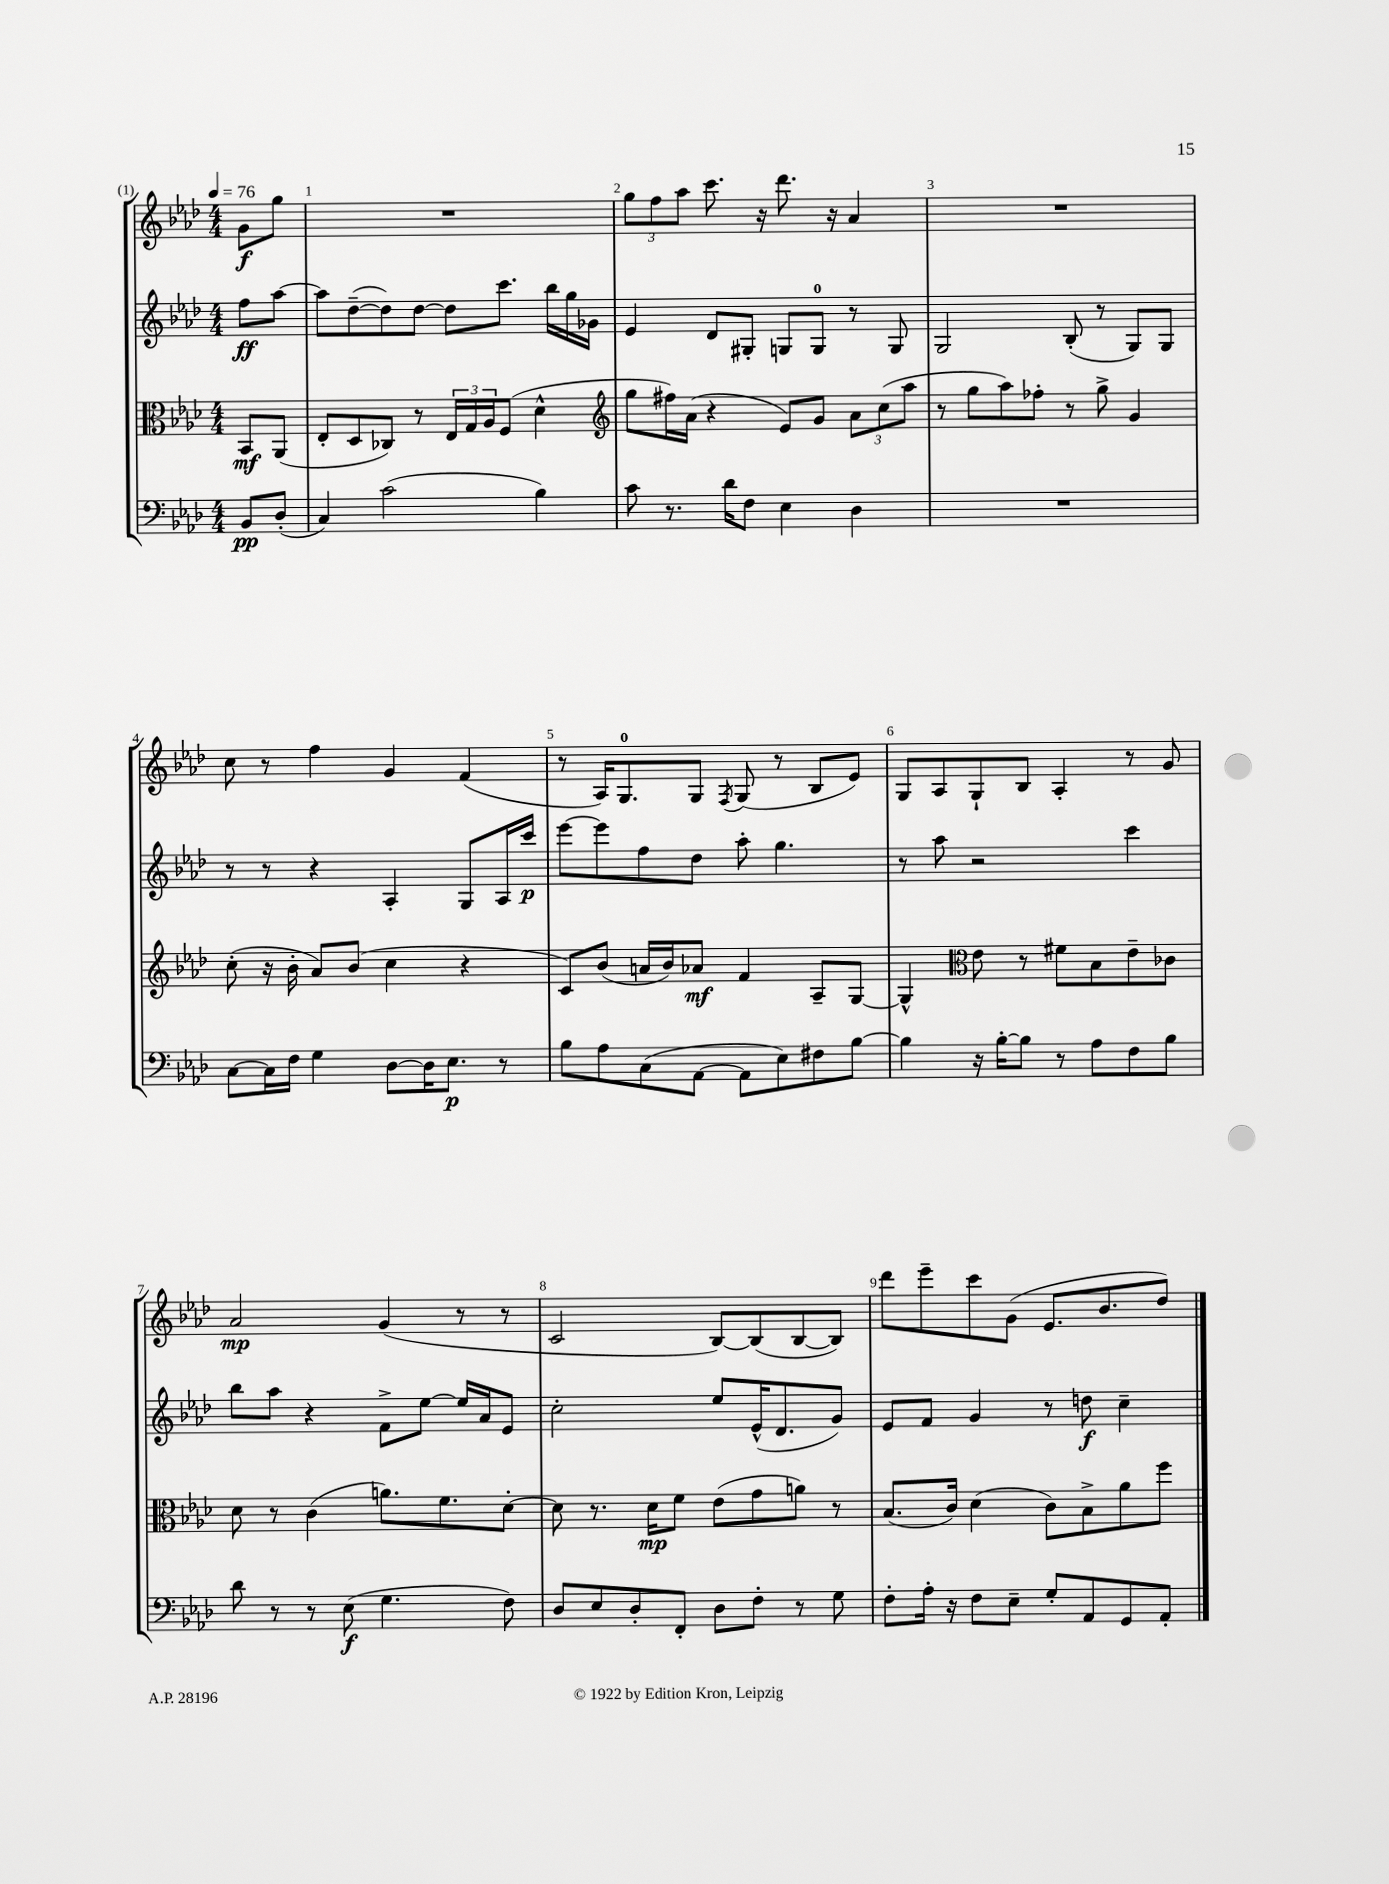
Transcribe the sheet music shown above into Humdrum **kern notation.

**kern	**kern	**kern	**kern
*staff4	*staff3	*staff2	*staff1
*clefF4	*clefC3	*clefG2	*clefG2
*k[b-e-a-d-]	*k[b-e-a-d-]	*k[b-e-a-d-]	*k[b-e-a-d-]
*M4/4	*M4/4	*M4/4	*M4/4
*MM76	*MM76	*MM76	*MM76
8BB-	8BB-	8ff	8g
(8D-'	(8AA-	[8aa-	8gg
=	=	=	=
4C)	8E-'	8aa-]	1r
.	8D-	([8dd-~	.
(2c	8C-)	8dd-])	.
.	8r	[8dd-	.
.	24E-	8dd-]	.
.	24G	.	.
.	24A-	.	.
.	(8F	8.ccc	.
4B-)	4d-^^	.	.
.	.	16bb-	.
.	.	16gg	.
.	.	16g-	.
=	=	=	=
*	*clefG2	*	*
8c	8gg	4e-	12gg
.	.	.	12ff
8.r	16ff#)	.	.
.	.	.	12aa-
.	(16a-	.	.
.	4r	8d-	8.ccc
16d-	.	.	.
8F	.	8G#'	.
.	.	.	16r
4E-	8e-)	8G	8.ddd-
.	8g	8G	.
.	.	.	16r
4D-	12a-	8r	4a-
.	(12cc	.	.
.	.	8G	.
.	12aa-	.	.
=	=	=	=
1r	8r	2G	1r
.	8gg	.	.
.	8aa-)	.	.
.	8ff-'	.	.
.	8r	(8B-'	.
.	8gg^	8r	.
.	4g	8G)	.
.	.	8G	.
=	=	=	=
[8C	(8cc'	8r	8cc
16C]	16r	8r	8r
16F	16b-'	.	.
4G	8a-)	4r	4ff
.	(8b-	.	.
[8D-	4cc	4A-'	4g
16D-]	.	.	.
8.E-	.	.	.
.	4r	8G	(4f
8r	.	16A-	.
.	.	16ccc	.
=	=	=	=
8B-	8c)	[8eee-	8r
8A-	(8b-	8eee-]	16A-)
.	.	.	8.G
(8C	16a	8ff	.
.	16b-)	.	.
[8AA-	8a-	8dd-	8G
.	.	.	8qF
8AA-]	4f	8aa-'	(8G
8E-)	.	4.gg	8r
8F#	8A-~	.	8B-
[8B-	[8G	.	8e-)
=	=	=	=
4B-]	4G^^]	8r	8G
.	.	8aa-	8A-
*	*clefC3	*	*
16r	8e-	2r	8G`
[16B-'	.	.	.
8B-]	8r	.	8B-
8r	8f#	.	4A-'
8A-	8B-	.	.
8F	8e-~	4ccc	8r
8B-	8c-	.	8g
=	=	=	=
8d-	8d-	8bb-	2a-
8r	8r	8aa-	.
8r	(4c	4r	.
(8E-	.	.	.
4.G	8.a)	8f^	(4g
.	.	[8ee-	.
.	8.f	.	.
.	.	16ee-]	8r
.	.	16a-	.
8F)	[8d-'	8e-	8r
=	=	=	=
8D-	8d-]	2cc'	2c
8E-	8.r	.	.
8D-'	.	.	.
.	16d-	.	.
8FF'	8f	.	.
8D-	(8e-	8ee-	[8B-)
8F'	8g	(16e-^^	(8B-]
.	.	8.d-	.
8r	8a)	.	[8B-
8G	8r	8g)	8B-])
=	=	=	=
8F'	(8.B-	8e-	8ddd-
16A-'	.	8f	8eee-~
16r	16c)	.	.
8F	(4d-	4g	8ccc
8E-~	.	.	(8g
8G'	8c)	8r	8.e-
8AA-	8B-^	8dd	.
.	.	.	8.b-
8GG	8a-	4cc~	.
8AA-'	8ff	.	8dd-)
==	==	==	==
*-	*-	*-	*-
